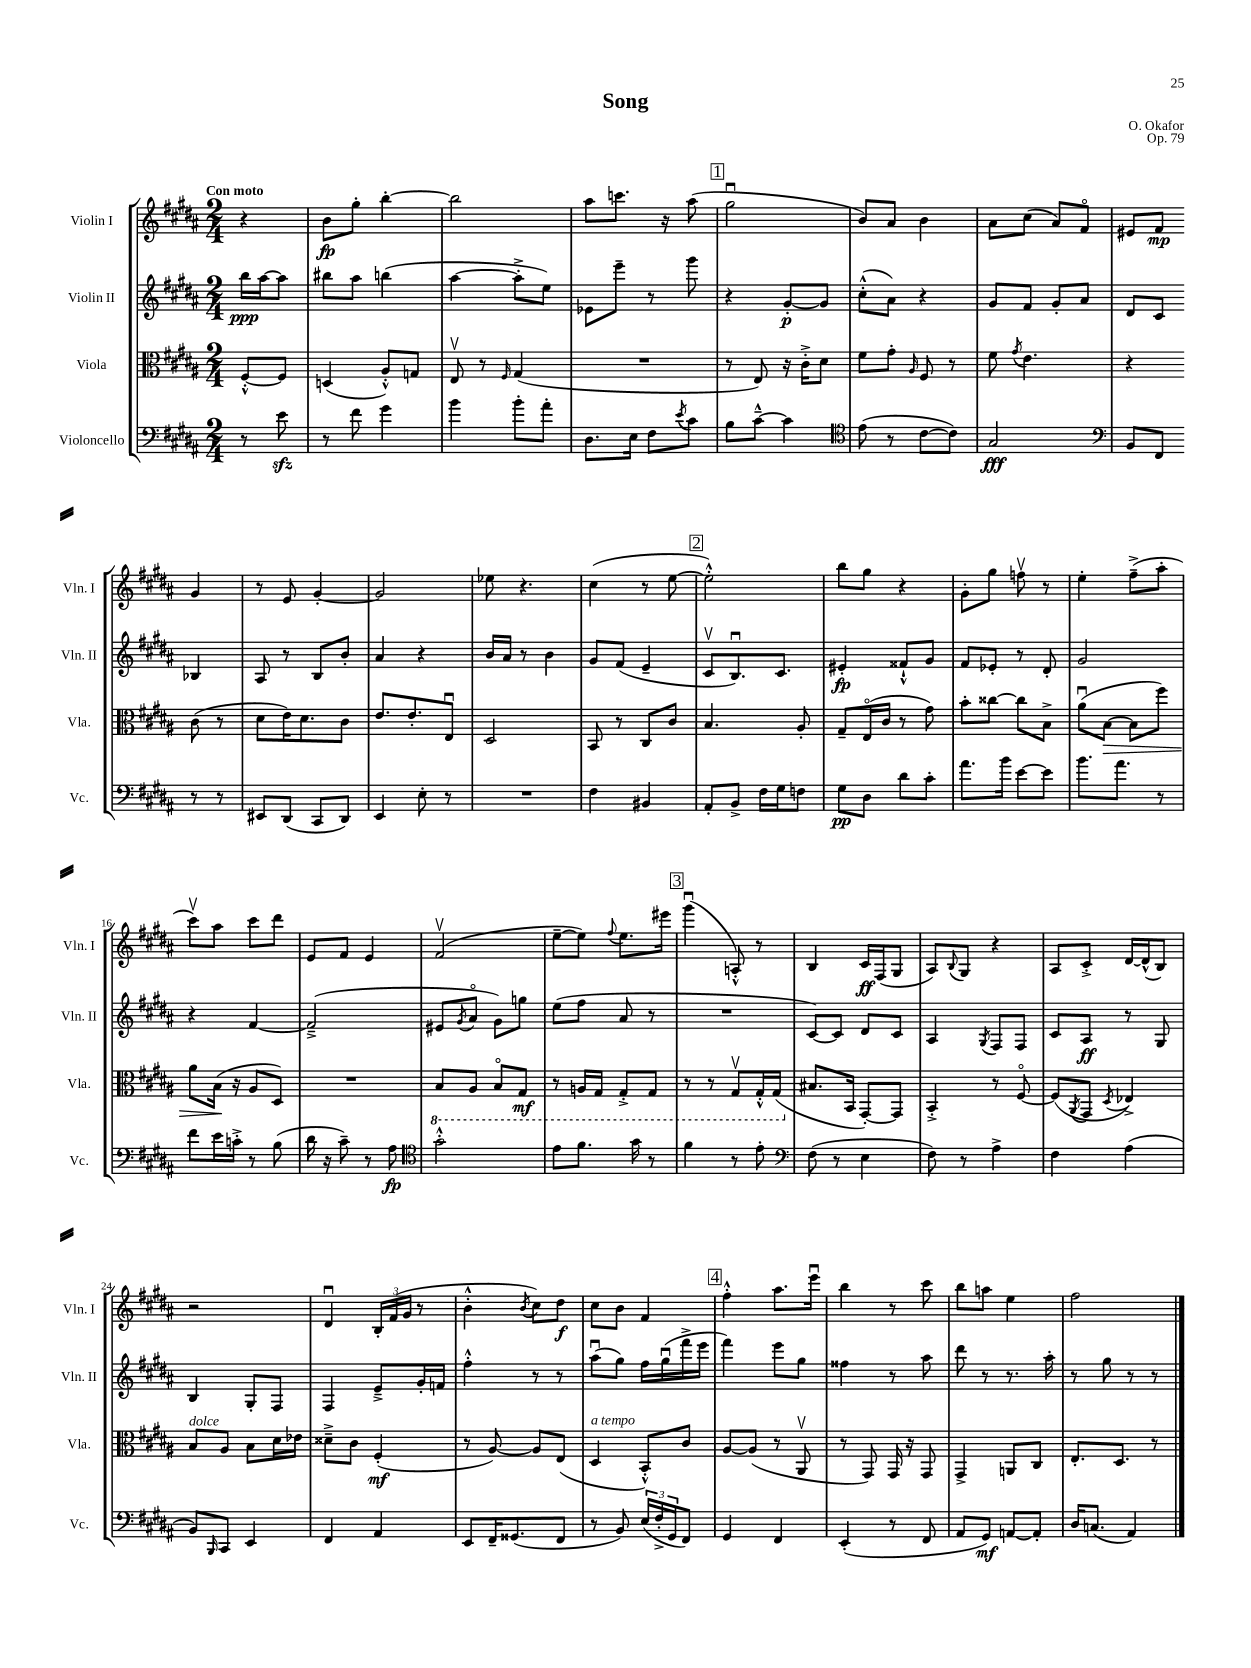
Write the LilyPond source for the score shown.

\header { title = "Song" composer = "O. Okafor" opus = "Op. 79" }
<<
\new StaffGroup <<
\new Staff = "s0" \with { instrumentName = "Violin I" shortInstrumentName = "Vln. I" } {
    \clef treble \key b \major \numericTimeSignature \time 2/4 \partial 4 \tempo "Con moto"
    r4 |
    b'8\fp gis''8-. b''4~-. |
    b''2 |
    ais''8 c'''8. r16 ais''8( |
    \mark \markup { \box "1" } gis''2\downbow |
    b'8) ais'8 b'4 |
    ais'8 cis''8( ais'8) fis'8\flageolet |
    eis'8 fis'8\mp gis'4 |
    r8 e'8 gis'4~-. |
    gis'2 |
    ees''8 r4. |
    cis''4( r8 e''8~ |
    \mark \markup { \box "2" } e''2-.-^) |
    b''8 gis''8 r4 |
    gis'8-. gis''8 f''8\upbow r8 |
    e''4-. fis''8--->( ais''8-. |
    cis'''8\upbow) ais''8 cis'''8 dis'''8 |
    e'8 fis'8 e'4 |
    fis'2\upbow( |
    e''8~-- e''8) \appoggiatura { fis''8 } e''8. eis'''16 |
    \mark \markup { \box "3" } gis'''4\downbow( a8-.-^) r8 |
    b4 cis'16\ff fis16( gis8 |
    ais8) \appoggiatura { b8 } gis8 r4 |
    ais8 cis'8-.-> dis'16~ dis'16-^( b8) |
    r2 |
    dis'4\downbow \tuplet 3/2 { b16-. fis'16( gis'16 } r8 |
    b'4-.-^ \acciaccatura { b'8 } cis''8) dis''8\f |
    cis''8 b'8 fis'4 |
    \mark \markup { \box "4" } fis''4-.-^ ais''8. e'''16\downbow |
    b''4 r8 cis'''8 |
    b''8 a''8 e''4 |
    fis''2 \bar "|." |
}
\new Staff = "s1" \with { instrumentName = "Violin II" shortInstrumentName = "Vln. II" } {
    \clef treble \key b \major \numericTimeSignature \time 2/4 \partial 4
    b''16\ppp ais''16~ ais''8 |
    bis''8 ais''8 b''4( |
    ais''4~ ais''8-.-> e''8) |
    ees'8 e'''8-- r8 gis'''8 |
    \mark \markup { \box "1" } r4 gis'8~-.\p gis'8 |
    cis''8-.-^( ais'8) r4 |
    gis'8 fis'8 gis'8-. ais'8 |
    dis'8 cis'8 bes4 |
    ais8 r8 b8 b'8-. |
    ais'4 r4 |
    b'16 ais'16 r8 b'4 |
    gis'8 fis'8( e'4-- |
    \mark \markup { \box "2" } cis'8\upbow b8.\downbow) cis'8. |
    eis'4-.\fp fisis'8-!-^ gis'8 |
    fis'8 ees'8-. r8 dis'8-. |
    gis'2 |
    r4 fis'4~ |
    fis'2--->( |
    eis'8 \acciaccatura { gis'8 } ais'8\flageolet gis'8) g''8 |
    e''8( fis''8 ais'8 r8 |
    \mark \markup { \box "3" } R2 |
    cis'8~) cis'8 dis'8 cis'8 |
    ais4 \acciaccatura { gis8 } fis8 fis8 |
    cis'8 ais8\ff r8 gis8 |
    b4 gis8-. fis8 |
    fis4 e'8---> gis'16-. f'16 |
    fis''4-.-^ r8 r8 |
    ais''8\downbow( gis''8) fis''16 gis''16\downbow( fis'''16-> e'''16 |
    \mark \markup { \box "4" } fis'''4) e'''8 gis''8 |
    fisis''4 r8 ais''8 |
    dis'''8 r8 r8. ais''16-. |
    r8 gis''8 r8 r8 \bar "|." |
}
\new Staff = "s2" \with { instrumentName = "Viola" shortInstrumentName = "Vla." } {
    \clef alto \key b \major \numericTimeSignature \time 2/4 \partial 4
    fis8~-.-^ fis8 |
    d4( ais8-.-^) g8 |
    e8\upbow r8 \grace { fis16 } gis4( |
    R2 |
    \mark \markup { \box "1" } r8 e8) r16 cis'16-.-> dis'8 |
    fis'8 gis'8-. \grace { ais16 } fis8 r8 |
    fis'8 \acciaccatura { gis'8 } e'4. |
    r4 cis'8( r8 |
    dis'8 e'16) dis'8. cis'8 |
    e'8. e'8.-. e8\downbow |
    dis2 |
    b,8 r8 cis8 cis'8 |
    \mark \markup { \box "2" } b4. ais8-. |
    gis8-- e16\flageolet( cis'16 r8 gis'8) |
    b'8-. cisis''8~ cisis''8 b8-> |
    ais'8\downbow( b8~\> b8 fis''8) |
    ais'8 b16\!( r16 ais8 dis8) |
    R2 |
    \ottava #-1 b,8 ais,8 b,8\flageolet gis,8\mf |
    r8 a,16 gis,16 gis,8-.-> gis,8 |
    \mark \markup { \box "3" } r8 r8 gis,8\upbow gis,16-.-^ gis,16( \ottava #0 |
    bis8. b,16 gis,8~-.) gis,8 |
    b,4-.-> r8 fis8~\flageolet |
    fis8( \acciaccatura { ais,8 } gis,8 \acciaccatura { dis8 } ees4->) |
    b8^\markup { \italic "dolce" } ais8 b8 dis'16 ees'16 |
    disis'8---> cis'8 fis4-.\mf( |
    r8 ais8~) ais8 e8( |
    dis4^\markup { \italic "a tempo" } b,8-.-^) cis'8 |
    \mark \markup { \box "4" } ais8~ ais8( r8 ais,8\upbow |
    r8 gis,8) gis,16 r16 gis,8 |
    gis,4-> a,8 cis8 |
    e8.-. dis8. r8 \bar "|." |
}
\new Staff = "s3" \with { instrumentName = "Violoncello" shortInstrumentName = "Vc." } {
    \clef bass \key b \major \numericTimeSignature \time 2/4 \partial 4
    r8 e'8\sfz |
    r8 fis'8 gis'4 |
    b'4 b'8-. ais'8-. |
    dis8. e16 fis8 \acciaccatura { e'8 } cis'8 |
    \mark \markup { \box "1" } b8 cis'8~---^ cis'4 |
    \clef tenor e'8( r8 cis'8~ cis'8) |
    gis2\fff |
    \clef bass b,8 fis,8 r8 r8 |
    eis,8 dis,8( cis,8 dis,8) |
    e,4 e8-. r8 |
    R2 |
    fis4 bis,4 |
    \mark \markup { \box "2" } ais,8-. b,8-> fis16 gis16 f8 |
    gis8\pp dis8 dis'8 cis'8-. |
    ais'8. b'16 e'8~ e'8 |
    b'8. ais'8. r8 |
    fis'8 e'16 c'16-.-> r8 b8( |
    dis'16 r16 cis'8--) r8 ais8\fp |
    \clef tenor gis'2-.-^ |
    e'8 fis'8. gis'16 r8 |
    \mark \markup { \box "3" } fis'4 r8 e'8-. |
    \clef bass fis8( r8 e4 |
    fis8) r8 ais4-> |
    fis4 ais4( |
    b,8) \grace { b,,16 } cis,8 e,4 |
    fis,4 ais,4 |
    e,8 fis,16-- gisis,8.( fis,8 |
    r8 b,8) \tuplet 3/2 { e16( fis16-.-> gis,16 } fis,8) |
    \mark \markup { \box "4" } gis,4 fis,4 |
    e,4-.( r8 fis,8 |
    ais,8 gis,8\mf) a,8~ a,8-. |
    dis16 c8.( ais,4) \bar "|." |
}
>>
>>
